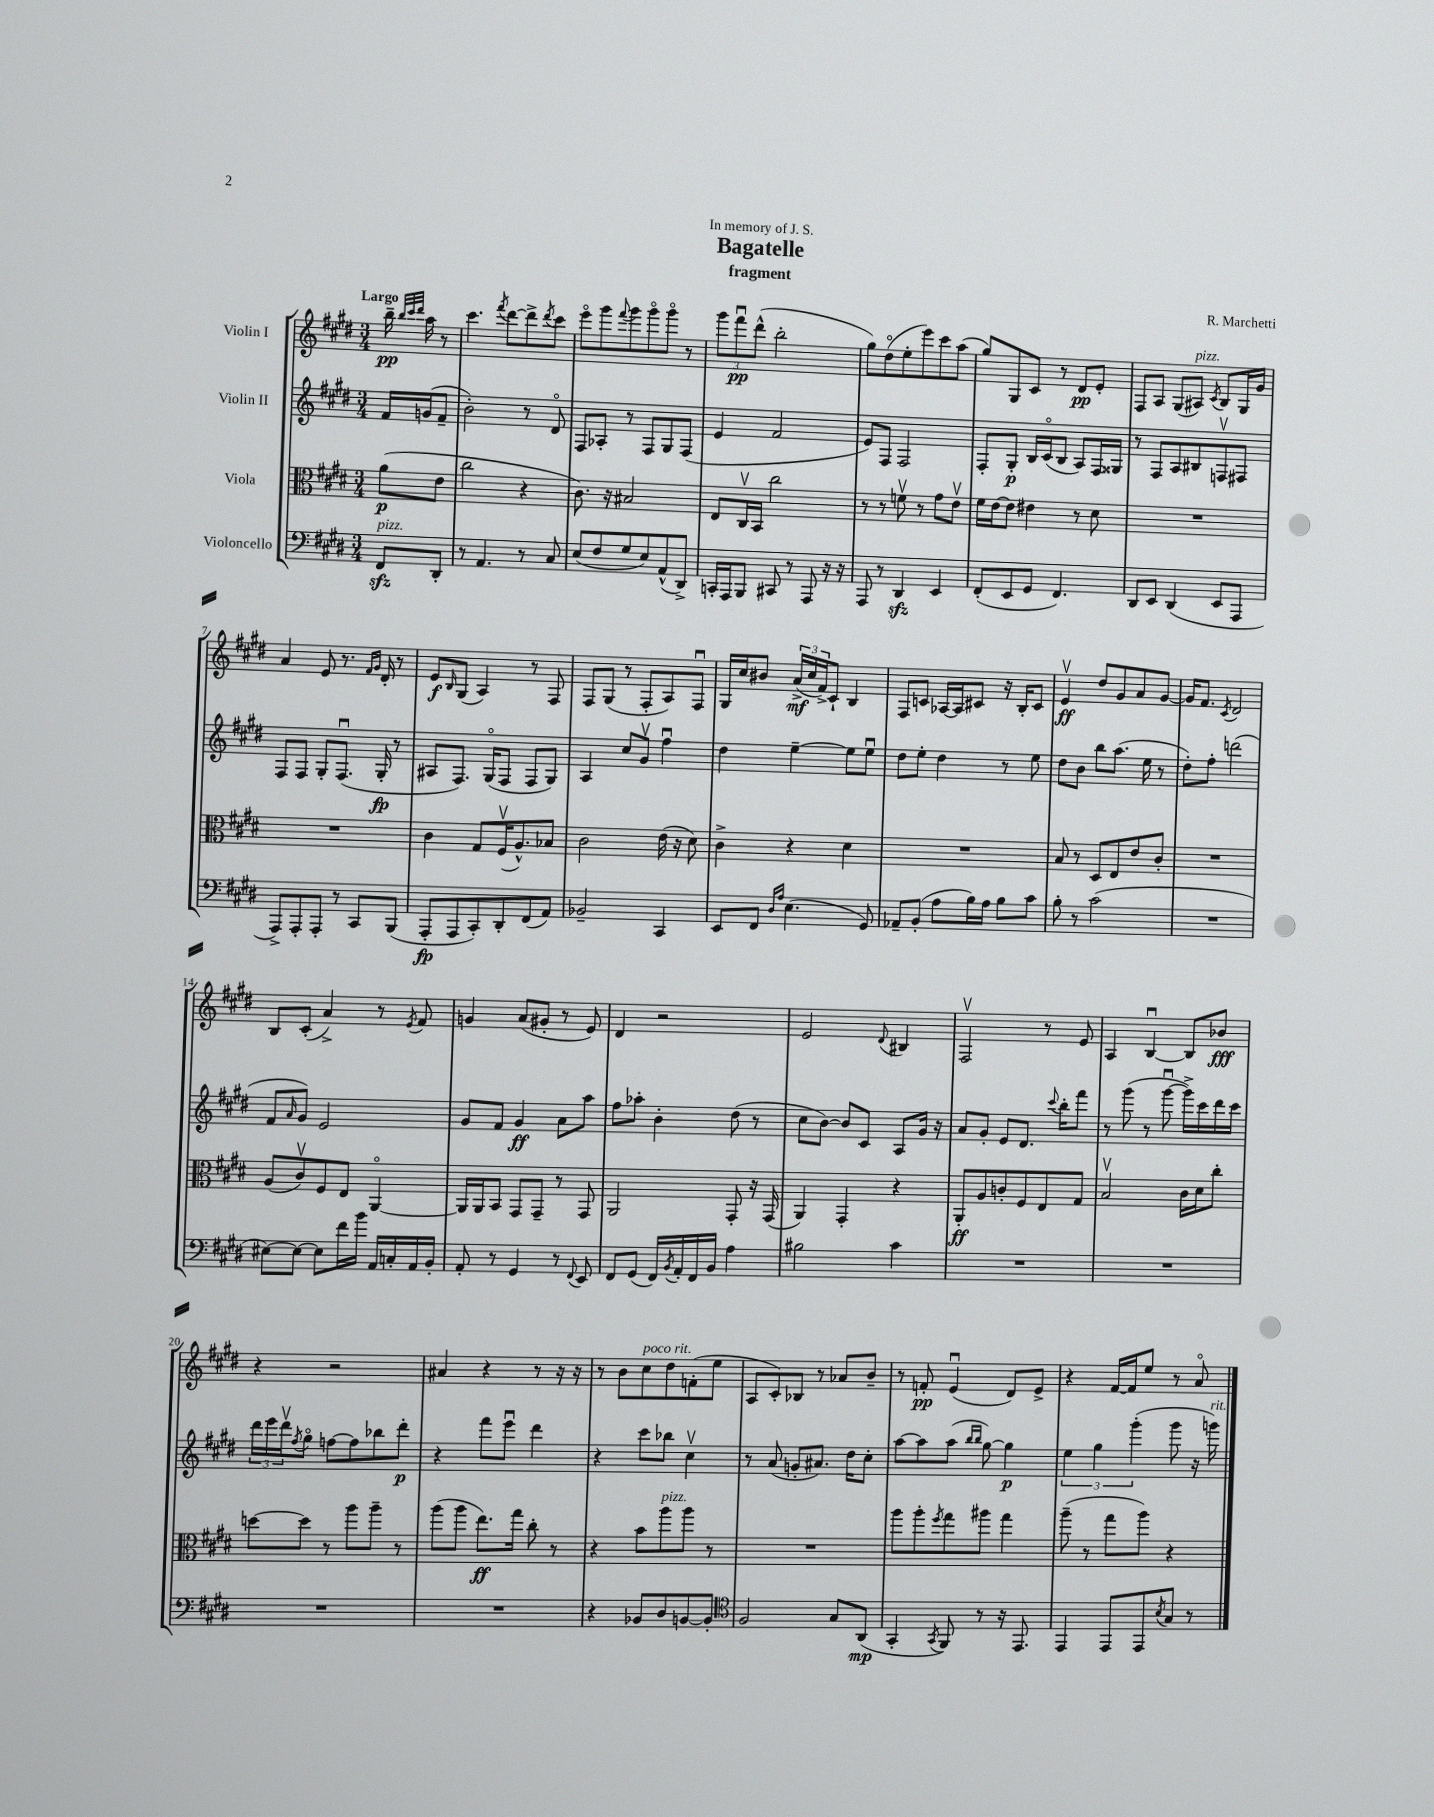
\header { title = "Bagatelle" composer = "R. Marchetti" subtitle = "fragment" dedication = "In memory of J. S." }
<<
\new StaffGroup <<
\new Staff = "s0" \with { instrumentName = "Violin I" } {
    \clef treble \key e \major \numericTimeSignature \time 3/4 \partial 4 \tempo "Largo"
    b''16--\pp \grace { b''32 cis'''32 dis'''32 } a''16 r8 |
    cis'''4. \acciaccatura { fis'''8 } dis'''8~ dis'''8-> \acciaccatura { dis'''8 } cis'''8 |
    e'''8\flageolet gis'''8 \appoggiatura { fis'''8 } gis'''8 gis'''8\flageolet gis'''8\flageolet r8 |
    \tuplet 3/2 { gis'''8 fis'''8\downbow\pp dis'''8-^( } b''2-. |
    gis''8) dis''8\flageolet( e''8-. e'''8) cis'''8 a''8( |
    gis''8) gis8 cis'8 r8 dis'8\pp e'8-. |
    fis8 a8 gis8( ais8^\markup { \italic "pizz." }) \acciaccatura { cis'8 } b8 gis16 gis'16 |
    a'4 e'8 r8. \grace { fis'16 gis'16 } dis'16-. r8 |
    e'8\f \grace { b16 } gis8( a4) r8 fis8 |
    fis8 gis8( r8 fis8-. a8) fis8\downbow |
    gis16 cis''16 bis'8 \tuplet 3/2 { a'16->\mf( cis''16 fis'16->) } cis'8-! b4 |
    fis8 c'8 aes16~ aes16 cis'8 r16 b16-. cis'8 |
    e'4\upbow\ff dis''8 gis'8 a'8 gis'8~ |
    gis'16 fis'8. \acciaccatura { cis'8 } dis'2 |
    b8 cis'8-.( a'4->) r8 \acciaccatura { e'8 } fis'8 |
    g'4 a'8( gis'8-. r8 e'8) |
    dis'4 r2 |
    e'2 \appoggiatura { dis'8 } bis4 |
    fis2\upbow r8 e'8 |
    a4 b4~\downbow b8 bes'8\fff |
    r4 r2 |
    ais'4 r4 r8 r16 r16 |
    r8 b'8 cis''8^\markup { \italic "poco rit." } dis''8 f'8-.( e''8 |
    a8 cis'8-.) bes8 r8 aes'8 b'8-- |
    r8 f'8-.\pp e'4\downbow( dis'8) e'8-> |
    r4 fis'16~ fis'16 e''8 r8 a'8\flageolet \bar "|." |
}
\new Staff = "s1" \with { instrumentName = "Violin II" } {
    \clef treble \key e \major \numericTimeSignature \time 3/4 \partial 4
    fis'16 g'16( fis'8-- |
    b'2-.) r8 dis'8\flageolet |
    fis8 aes8-. r8 fis8 gis8 fis8( |
    e'4 fis'2 |
    e'8) fis8 fis2 |
    fis8-. gis8-.\p b16 cis'16\flageolet( b8 a8) fis16 gisis16 |
    r8 fis8 a8 bis8 f8\upbow fis8 |
    fis8 fis8 gis8-. fis8.\downbow( gis16-.\fp r8 |
    ais8 fis8.) gis16\flageolet( fis8 fis8 gis8) |
    a4 cis''8 gis'8\upbow fis''4\downbow |
    dis''4 e''4~-- e''8 e''8\downbow |
    dis''8 e''8-. dis''4 r8 e''8 |
    dis''8 b'8 b''8 a''8.( e''16 r8 |
    dis''8-.) fis''8-. d'''2( |
    fis'8 \grace { a'16 } gis'8) e'2 |
    gis'8 fis'8 gis'4\ff a'8 a''8 |
    fis''8 aes''8-. b'4-. dis''8( r8 |
    cis''8 b'8~) b'8 cis'8 a8 gis'16 r16 |
    a'8 gis'8-. e'8 dis'8. \appoggiatura { cis'''8 } b''16-. fis'''8 |
    r8 gis'''8( r8 gis'''8~\downbow gis'''16->) cis'''16 dis'''16 cis'''16 |
    \tuplet 3/2 { dis'''16 e'''16 dis'''16\upbow } \acciaccatura { fis''8 } gis''8\flageolet f''8~ f''8 bes''8 dis'''8-.\p |
    r4 fis'''8 e'''8\downbow dis'''4 |
    r4 cis'''8 bes''8 cis''4\upbow |
    r8 a'8( g'8-. ais'8.) dis''16 cis''8-. |
    a''8~ a''8 a''8( \grace { b''16 b''16 } gis''8~) gis''4\p |
    \tuplet 3/2 { e''4 gis''4 gis'''4-.( } gis'''8 r16 g'''16^\markup { \italic "rit." }) \bar "|." |
}
\new Staff = "s2" \with { instrumentName = "Viola" } {
    \clef alto \key e \major \numericTimeSignature \time 3/4 \partial 4
    a'8\p( e'8 |
    cis''2 r4 |
    cis'8.) r16 bis2 |
    e8 cis16\upbow b,16 cis''2 |
    r8 r8 f'8\upbow r8 gis'8 e'8\upbow |
    fis'16 e'16~ e'8 eis'4 r8 dis'8 |
    R2. |
    R2. |
    cis'4 gis8 fis16\upbow( a8.-^) bes8 |
    cis'2 e'16( r16 dis'8) |
    cis'4-> r4 dis'4 |
    R2. |
    b8 r8 dis8 e8 e'8 cis'8-. |
    R2. |
    a8( cis'8\upbow) fis8 e8 a,4~\flageolet |
    a,16 a,16 b,8 gis,8 gis,8-- r8 gis,8 |
    a,2 gis,8-. r16 gis,16( |
    a,4) gis,4-. r4 |
    a,8-.\ff a8 c'8-. fis8 e8 gis8 |
    b2\upbow cis'16 dis'16 cis''8-. |
    d''8~ d''8 r8 a''8 a''8-- r8 |
    a''8( a''8 e''8.\ff) gis''16 cis''8-. r8 |
    r4 b'8 a''8^\markup { \italic "pizz." } a''8 r8 |
    R2. |
    a''8 a''8-. \acciaccatura { fis''8 } gis''8 ais''8 gis''4 |
    a''8--( r8 gis''8 a''8) r4 \bar "|." |
}
\new Staff = "s3" \with { instrumentName = "Violoncello" } {
    \clef bass \key e \major \numericTimeSignature \time 3/4 \partial 4
    fis,8\sfz^\markup { \italic "pizz." } dis,8-. |
    r8 a,4. r8 cis8 |
    e8( fis8 gis8 e8) a,8-^( dis,8->) |
    c,16-. a,,16 b,,8 cis,8 r8 a,,8 r16 r16 |
    a,,8 r8 dis,4\sfz e,4 |
    fis,8-.( e,8 gis,8 fis,4.) |
    dis,8 e,8 dis,4( e,8 a,,8 |
    a,,8->) a,,8-. a,,8-. r8 cis,8 b,,8( |
    a,,8-.\fp a,,8 cis,8-.) dis,8-. fis,8( a,8) |
    bes,2-- cis,4 |
    e,8 fis,8 \grace { dis16 a16 } e4.( gis,8) |
    aes,8-- b,8-.( a8 b16) a16 b8 cis'8 |
    b8-. r8 cis'2( |
    R2. |
    eis8~) eis8~ eis8 fis'16 b'16 a,16 c16-. a,16 b,16-. |
    a,8-. r8 gis,4 r8 \appoggiatura { fis,8 } e,8 |
    fis,8 gis,8( fis,16) \acciaccatura { b,8 } a,16-. fis,16 b,16 a4 |
    bis2 cis'4 |
    R2. |
    R2. |
    R2. |
    R2. |
    r4 bes,8 dis8 b,8~ b,8-. |
    \clef tenor fis2 gis8 a,8\mp( |
    gis,4-. \acciaccatura { gis,8 } fis,8) r8 r16 e,8. |
    e,4 e,8 e,8 \acciaccatura { b8 } gis8 r8 \bar "|." |
}
>>
>>
